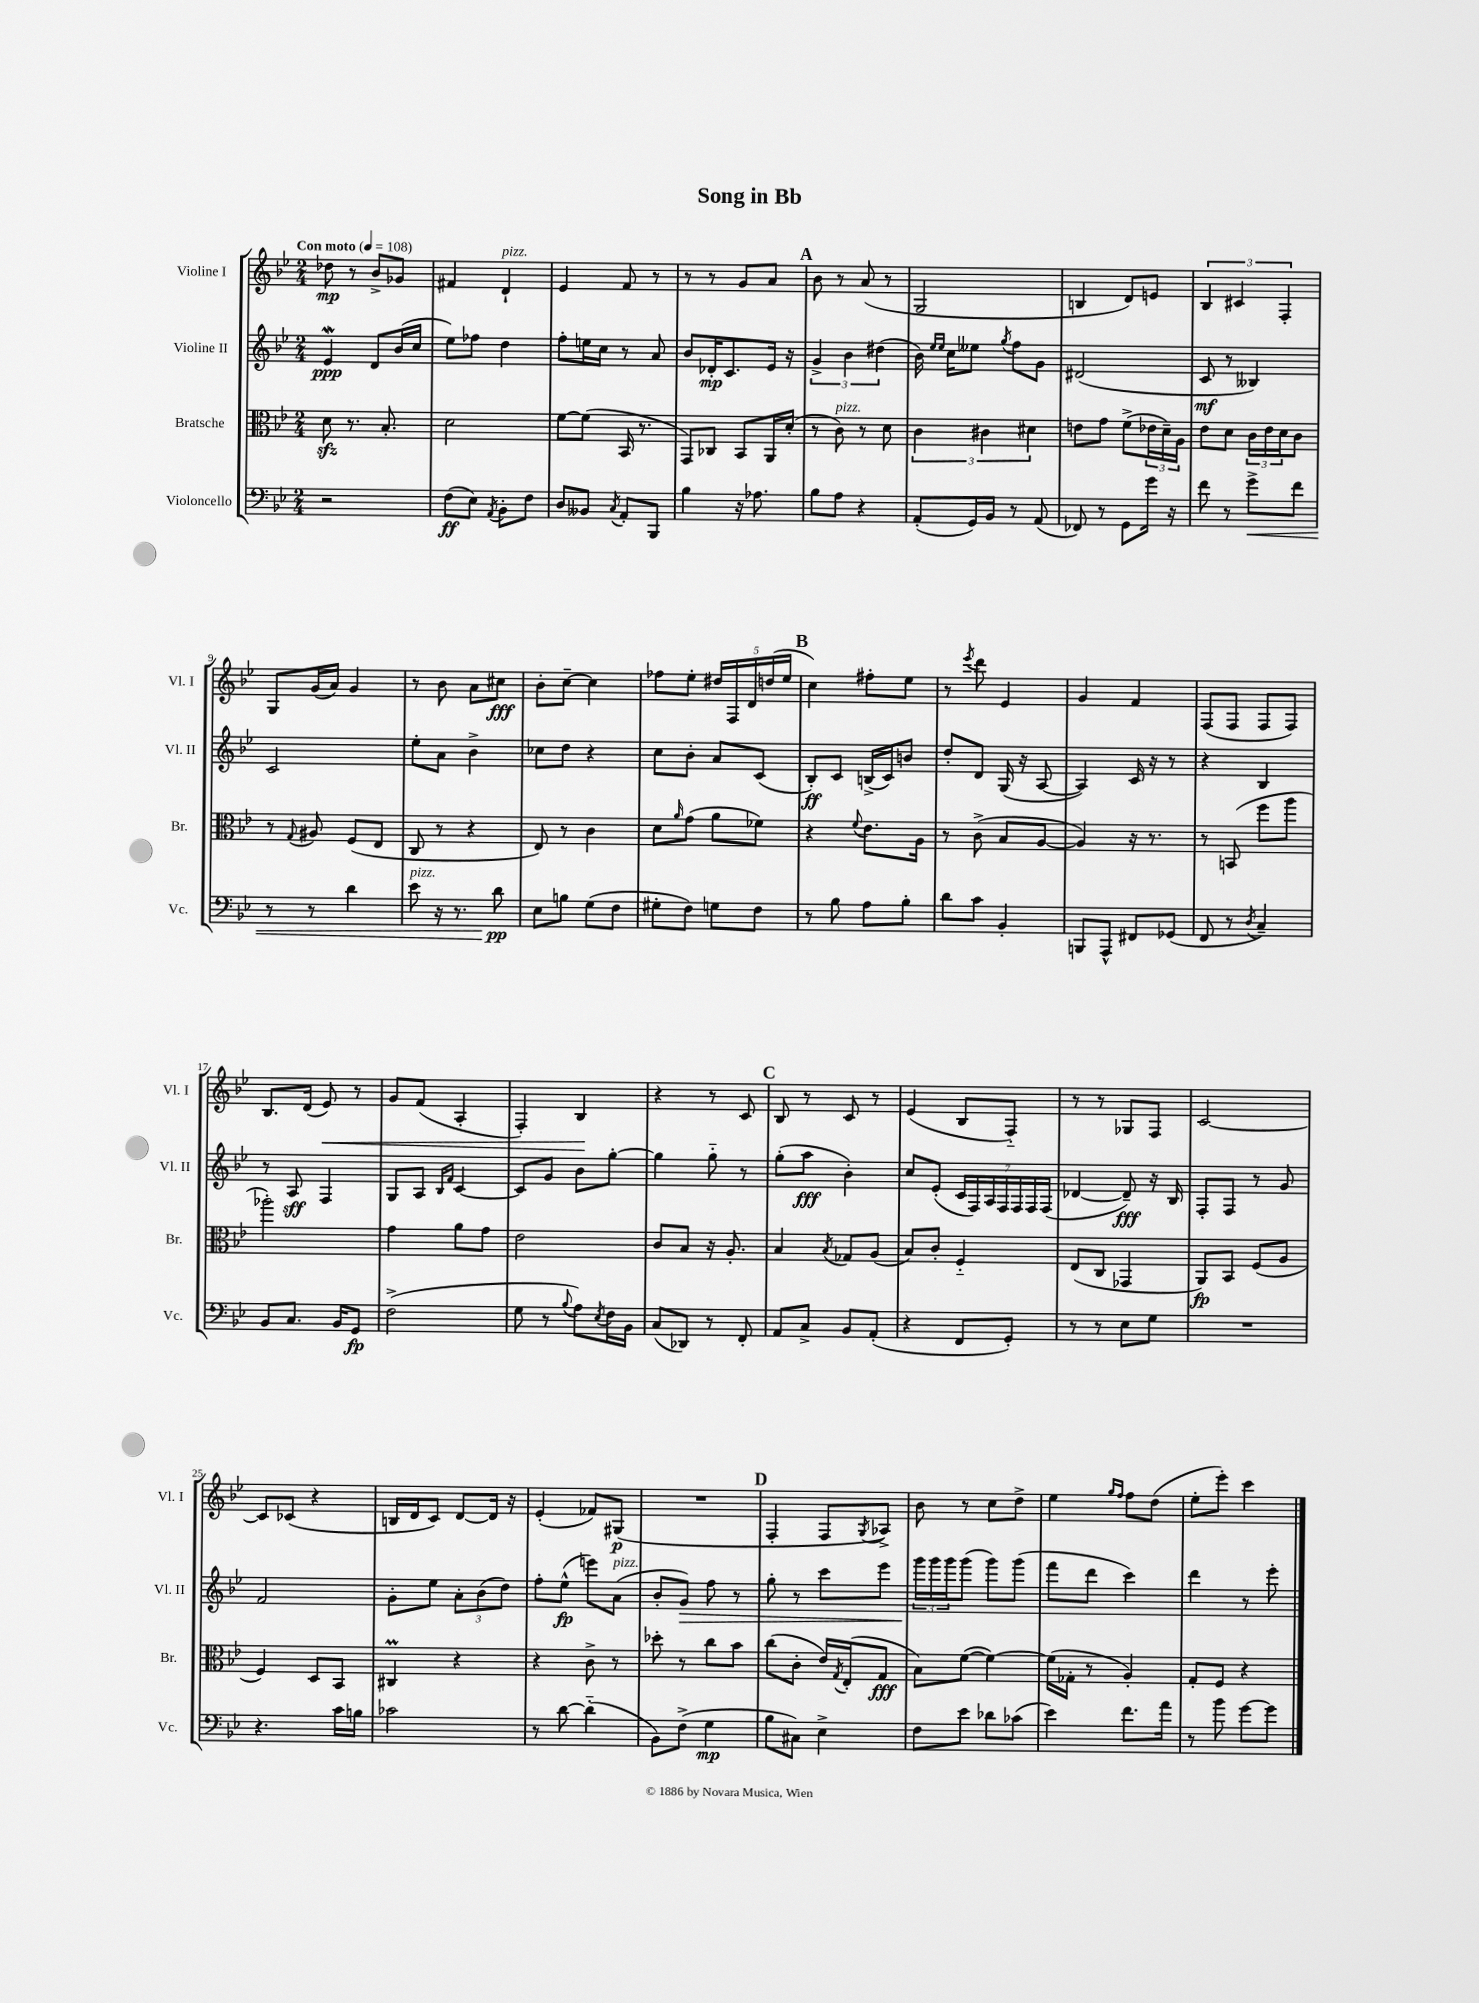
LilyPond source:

\header { title = "Song in Bb" }
<<
\new StaffGroup <<
\new Staff = "s0" \with { instrumentName = "Violine I" shortInstrumentName = "Vl. I" } {
    \clef treble \key bes \major \numericTimeSignature \time 2/4 \tempo "Con moto" 4 = 108
    des''8\mp r8 bes'8-> ges'8 |
    fis'4 d'4-!^\markup { \italic "pizz." } |
    ees'4 f'8 r8 |
    r8 r8 g'8 a'8 |
    \mark \markup { \bold "A" } bes'8 r8 a'8( r8 |
    g2 |
    b4 d'8) e'8 |
    \tuplet 3/2 { bes4 cis'4 f4-. } |
    g8 g'16( a'16) g'4 |
    r8 bes'8 a'8 cis''8\fff |
    bes'8-. c''8~-- c''4 |
    fes''8 ees''8-. \tuplet 5/4 { dis''16 f16 d'16 d''16( ees''16 } |
    \mark \markup { \bold "B" } c''4) fis''8-. ees''8 |
    r8 \acciaccatura { ees'''8 } d'''8 ees'4 |
    g'4 f'4 |
    f8( f8 f8 f8) |
    bes8. d'16( ees'8\<) r8 |
    g'8 f'8( a4-. |
    f4-.) bes4\! |
    r4 r8 c'8 |
    \mark \markup { \bold "C" } bes8 r8 c'8 r8 |
    ees'4( bes8 f8-_) |
    r8 r8 ges8 f8 |
    c'2~ |
    c'8 ces'8( r4 |
    b16 d'16 c'8) d'8~ d'16 r16 |
    ees'4-.( fes'8) gis8\p( |
    R2 |
    \mark \markup { \bold "D" } f4-. f8 \acciaccatura { g8 } aes8->) |
    bes'8 r8 c''8 d''8-> |
    ees''4 \grace { g''16 f''16 } f''8 d''8( |
    ees''8-. ees'''8-.) c'''4 \bar "|." |
}
\new Staff = "s1" \with { instrumentName = "Violine II" shortInstrumentName = "Vl. II" } {
    \clef treble \key bes \major \numericTimeSignature \time 2/4
    ees'4\mordent\ppp d'8 bes'16( c''16 |
    ees''8) fes''8 d''4 |
    f''8-. e''16 c''16 r8 a'8 |
    bes'8 des'16-.\mp c'8. ees'16 r16 |
    \mark \markup { \bold "A" } \tuplet 3/2 { g'4-> bes'4 dis''4( } |
    bes'16) \grace { ees''16 ees''16 } c''16 eeses''8 \acciaccatura { g''8 } f''8 g'8 |
    dis'2( |
    c'8\mf r8 beses4) |
    c'2 |
    ees''8-. a'8 bes'4-> |
    ces''8 d''8 r4 |
    c''8 bes'8-. a'8 c'8( |
    \mark \markup { \bold "B" } bes8-.\ff) c'8 b16->( c'16) b'8 |
    d''8-. d'8 g16( r16 a8~ |
    a4) c'16 r16 r8 |
    r4 bes4 |
    r8 a8\sff f4 |
    g8 a8 \grace { bes16 f'16 } c'4~ |
    c'8 g'8 bes'8 g''8~-. |
    g''4 g''8-_ r8 |
    \mark \markup { \bold "C" } g''8-.( a''8\fff bes'4-.) |
    c''8 ees'8-.( \tuplet 7/4 { c'16 f16) a16 f16 f16 f16 f16( } |
    des'4~ des'8--\fff) r16 bes16 |
    f8-. f8 r8 g'8 |
    f'2 |
    g'8-. ees''8 \tuplet 3/2 { a'8-. bes'8( d''8) } |
    f''8-. ees''8-^\fp( e'''8) a'8^\markup { \italic "pizz." }( |
    bes'8-. g'8\>) f''8 r8 |
    \mark \markup { \bold "D" } g''8-. r8 c'''8 ees'''8 |
    \tuplet 3/2 { g'''16\! g'''16 g'''16 } g'''8( g'''8) g'''8( |
    f'''8 d'''8 c'''4) |
    d'''4 r8 ees'''8-. \bar "|." |
}
\new Staff = "s2" \with { instrumentName = "Bratsche" shortInstrumentName = "Br." } {
    \clef alto \key bes \major \numericTimeSignature \time 2/4
    d'8\sfz r8. bes8.-. |
    d'2 |
    f'8~ f'8( bes,16 r8. |
    g,8) ces8 bes,8 a,16 d'16-.( |
    \mark \markup { \bold "A" } r8 c'8^\markup { \italic "pizz." }) r8 d'8 |
    \tuplet 3/2 { c'4 cis'4 dis'4 } |
    e'8 g'8 f'8->( \tuplet 3/2 { ees'16 d'16--) a16 } |
    ees'8 d'8 \tuplet 3/2 { c'16 ees'16 d'16 } c'8 |
    r8 \appoggiatura { g8 } ais8 f8( ees8 |
    c8 r8 r4 |
    ees8) r8 c'4 |
    d'8 \grace { a'16 } g'8( a'8 fes'8) |
    \mark \markup { \bold "B" } r4 \appoggiatura { f'8 } ees'8. a16 |
    r8 c'8->( bes8 a8~ |
    a4) r16 r8. |
    r8 b,8( f''8 a''8 |
    aes''2-.) |
    g'4 a'8 g'8 |
    ees'2 |
    c'8 bes8 r16 a8.-. |
    \mark \markup { \bold "C" } bes4 \acciaccatura { bes8 } ges8 a8( |
    bes8) c'8-. f4-_ |
    ees8( c8 ges,4 |
    a,8\fp) bes,8 f8( a8 |
    f4) d8 bes,8 |
    cis4\prall r4 |
    r4 c'8-> r8 |
    des''8-. r8 c''8 bes'8 |
    \mark \markup { \bold "D" } c''8( c'8-. ees'16) \acciaccatura { g8 } ees16-.( g8\fff |
    bes8) f'8~( f'4~) |
    f'16( ges16-. r8 a4-.) |
    g8-. f8 r4 \bar "|." |
}
\new Staff = "s3" \with { instrumentName = "Violoncello" shortInstrumentName = "Vc." } {
    \clef bass \key bes \major \numericTimeSignature \time 2/4
    r2 |
    f8\ff( ees8) \acciaccatura { a,8 } bes,8-. f8 |
    d8 beses,8 \acciaccatura { c8 } a,8-. bes,,8 |
    bes4 r16 aes8. |
    \mark \markup { \bold "A" } bes8 a8 r4 |
    a,8-.( g,16) bes,16 r8 a,8( |
    fes,8) r8 g,8 g'16 r16 |
    f'8 r8 g'8->\< f'8 |
    r8 r8 d'4 |
    ees'8^\markup { \italic "pizz." } r16 r8. d'8\pp\! |
    ees8 b8 g8( f8 |
    gis8-. f8) g8 f8 |
    \mark \markup { \bold "B" } r8 bes8 a8 bes8-. |
    d'8 c'8 bes,4-. |
    b,,8 a,,8-^ fis,8 ges,8( |
    f,8 r8 \acciaccatura { d8 } c4--) |
    bes,8 c8. bes,16 g,8\fp |
    f2->( |
    g8 r8 \appoggiatura { bes8 } a8) \acciaccatura { ees8 } f16 bes,16 |
    c8( des,8) r8 f,8-. |
    \mark \markup { \bold "C" } a,8 c8-> bes,8 a,8-.( |
    r4 f,8 g,8-.) |
    r8 r8 ees8 g8 |
    R2 |
    r4. c'16 b16 |
    ces'2 |
    r8 d'8~ d'4-_( |
    bes,8) f8->( g4\mp |
    \mark \markup { \bold "D" } bes8 cis8) ees4-> |
    f8 ees'8 des'8 ces'8( |
    ees'4) f'8. a'16 |
    r8 bes'8 g'8~ g'8 \bar "|." |
}
>>
>>
